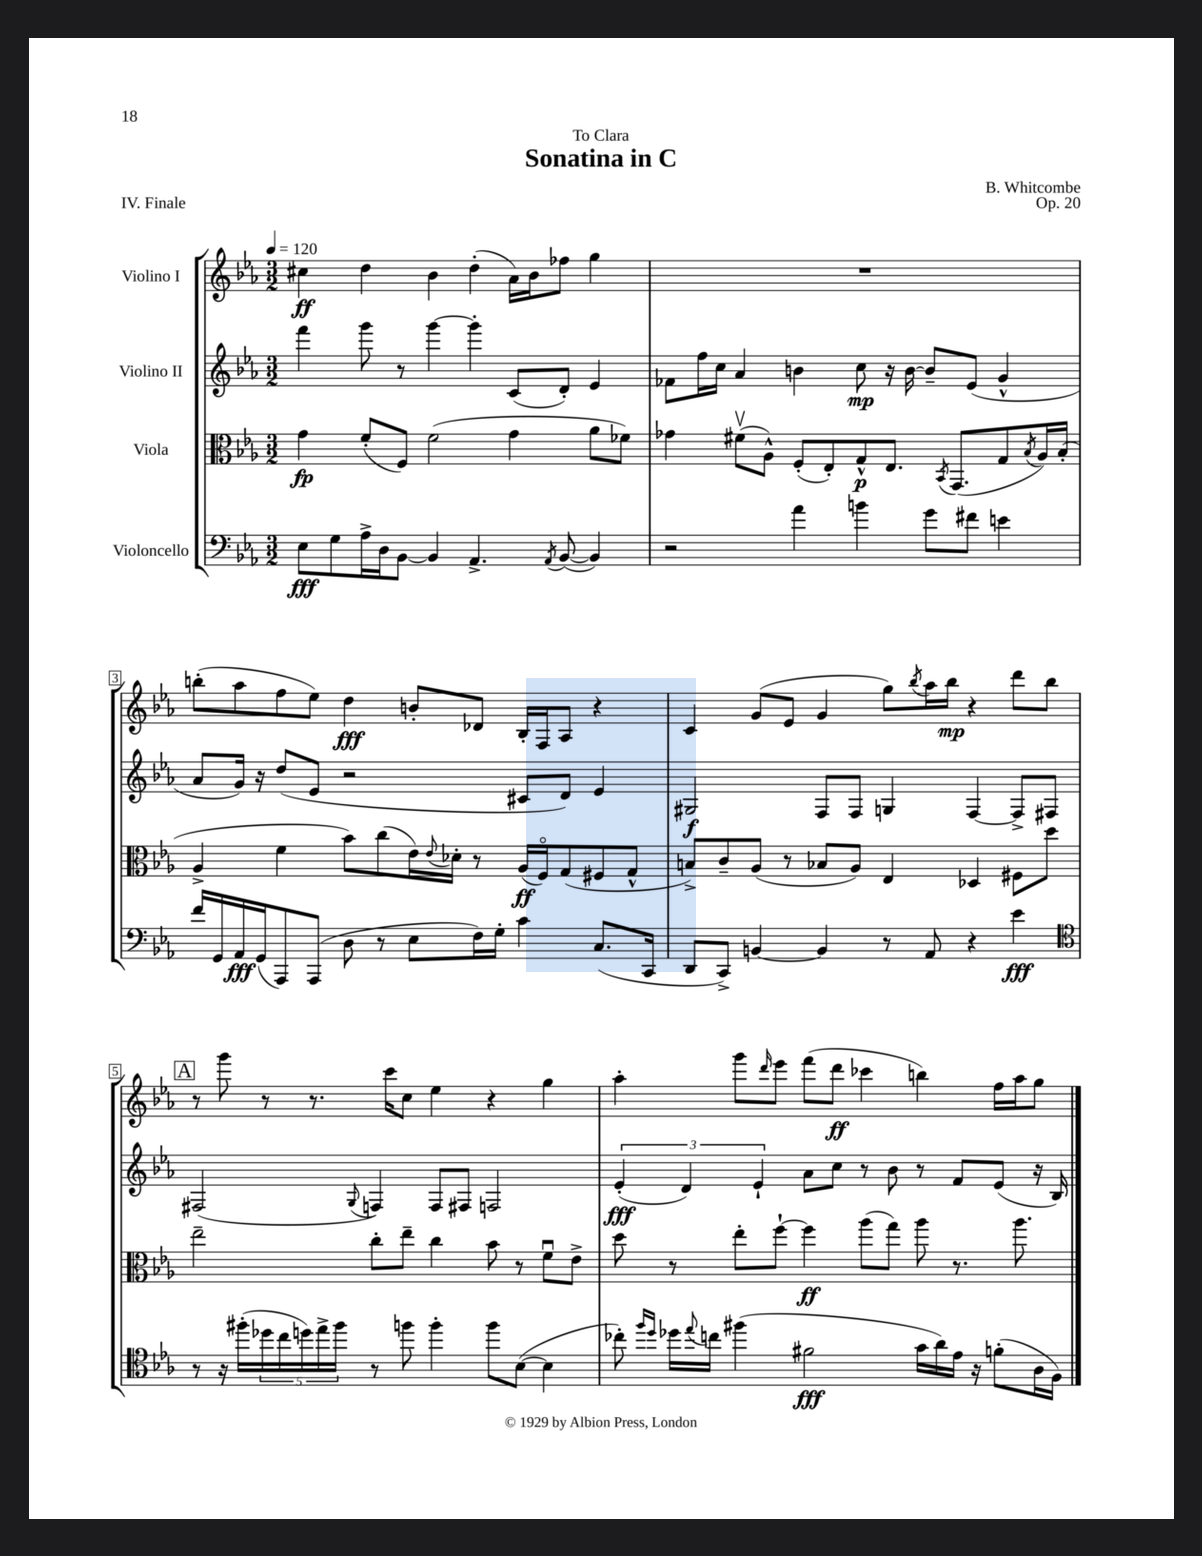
\header { title = "Sonatina in C" composer = "B. Whitcombe" dedication = "To Clara" opus = "Op. 20" piece = "IV. Finale" }
<<
\new StaffGroup <<
\new Staff = "s0" \with { instrumentName = "Violino I" } {
    \clef treble \key ees \major \numericTimeSignature \time 3/2 \tempo 4 = 120
    cis''4\ff d''4 bes'4 d''4-.( aes'16) bes'16 fes''8 g''4 |
    R1. |
    b''8-.( aes''8 f''8 ees''8) d''4\fff b'8-. des'8 bes16-. f16 aes8 r4 |
    c'4 g'8( ees'8 g'4 g''8) \acciaccatura { bes''8 } aes''16 bes''16\mp r4 d'''8 bes''8 |
    \mark \markup { \box "A" } r8 g'''8 r8 r8. c'''16 c''8 ees''4 r4 g''4 |
    aes''4-. g'''8 \grace { d'''16 } ees'''8 f'''8( d'''8\ff ces'''4 b''4) f''16 aes''16 g''8 \bar "|." |
}
\new Staff = "s1" \with { instrumentName = "Violino II" } {
    \clef treble \key ees \major \numericTimeSignature \time 3/2
    f'''4 g'''8 r8 g'''4~ g'''4-. c'8( d'8-.) ees'4 |
    fes'8 f''16 c''16 aes'4 b'4 c''8\mp r16 b'16~ b'8-- ees'8( g'4-^ |
    aes'8 g'16) r16 d''8( ees'8 r2 cis'8 d'8) ees'4 |
    gis2\f f8 f8 g4 f4~ f8-> fis8 |
    \mark \markup { \box "A" } fis2( \appoggiatura { g8 } f4) f8 fis8 f2 |
    \tuplet 3/2 { ees'4-.\fff( d'4) ees'4-! } aes'8 c''8 r8 bes'8 r8 f'8 ees'8( r16 bes16) \bar "|." |
}
\new Staff = "s2" \with { instrumentName = "Viola" } {
    \clef alto \key ees \major \numericTimeSignature \time 3/2
    g'4\fp f'8-.( f8) f'2( g'4 aes'8 fes'8) |
    ges'4 fis'8\upbow( aes8-^) f8-.( ees8-.) g8-^\p ees8. \acciaccatura { bes,8 } g,8.( g8 \acciaccatura { bes8 } aes16) bes16-.( |
    aes4-> f'4 bes'8) c''8( ees'16) \appoggiatura { ees'8 } des'16-. r8 aes16\ff( f16\flageolet) g8( fis8 g8-^ |
    b8->) c'8-- aes8( r8 bes8 aes8) ees4 des4 fis8 d''8 |
    \mark \markup { \box "A" } ees''2-- c''8-. ees''8-- c''4 bes'8 r8 f'8\downbow ees'8-> |
    d''8 r8 ees''8-. f''8~-! f''4\ff aes''8( g''8) aes''8 r8. aes''8. \bar "|." |
}
\new Staff = "s3" \with { instrumentName = "Violoncello" } {
    \clef bass \key ees \major \numericTimeSignature \time 3/2
    ees8\fff g8 aes16-> d16 bes,8~ bes,4 aes,4.-> \acciaccatura { aes,8 } bes,8~( bes,4) |
    r2 aes'4 b'4 g'8 fis'8 e'4 |
    f'16 g,16 aes,16\fff g,16( aes,,8) aes,,8( d8 r8 ees8 f16) g16-. c'4 c8.( c,16 |
    d,8 c,8->) b,4~ b,4 r8 aes,8 r4 ees'4\fff |
    \mark \markup { \box "A" } \clef tenor r8 r16 fis''16-.( \tuplet 5/4 { des''16 c''16 d''16) ees''16-> fis''16 } r8 f''8 f''4-. f''8 bes8~( bes4 |
    ces''8-.) \grace { f''16 d''16 } des''16 \appoggiatura { ees''8 } c''16 fis''4( fis'2\fff g'16 aes'16) ees'16 r16 f'8-.( aes16 f16) \bar "|." |
}
>>
>>
\layout { \context { \Score \override BarNumber.stencil = #(make-stencil-boxer 0.1 0.3 ly:text-interface::print) } }
